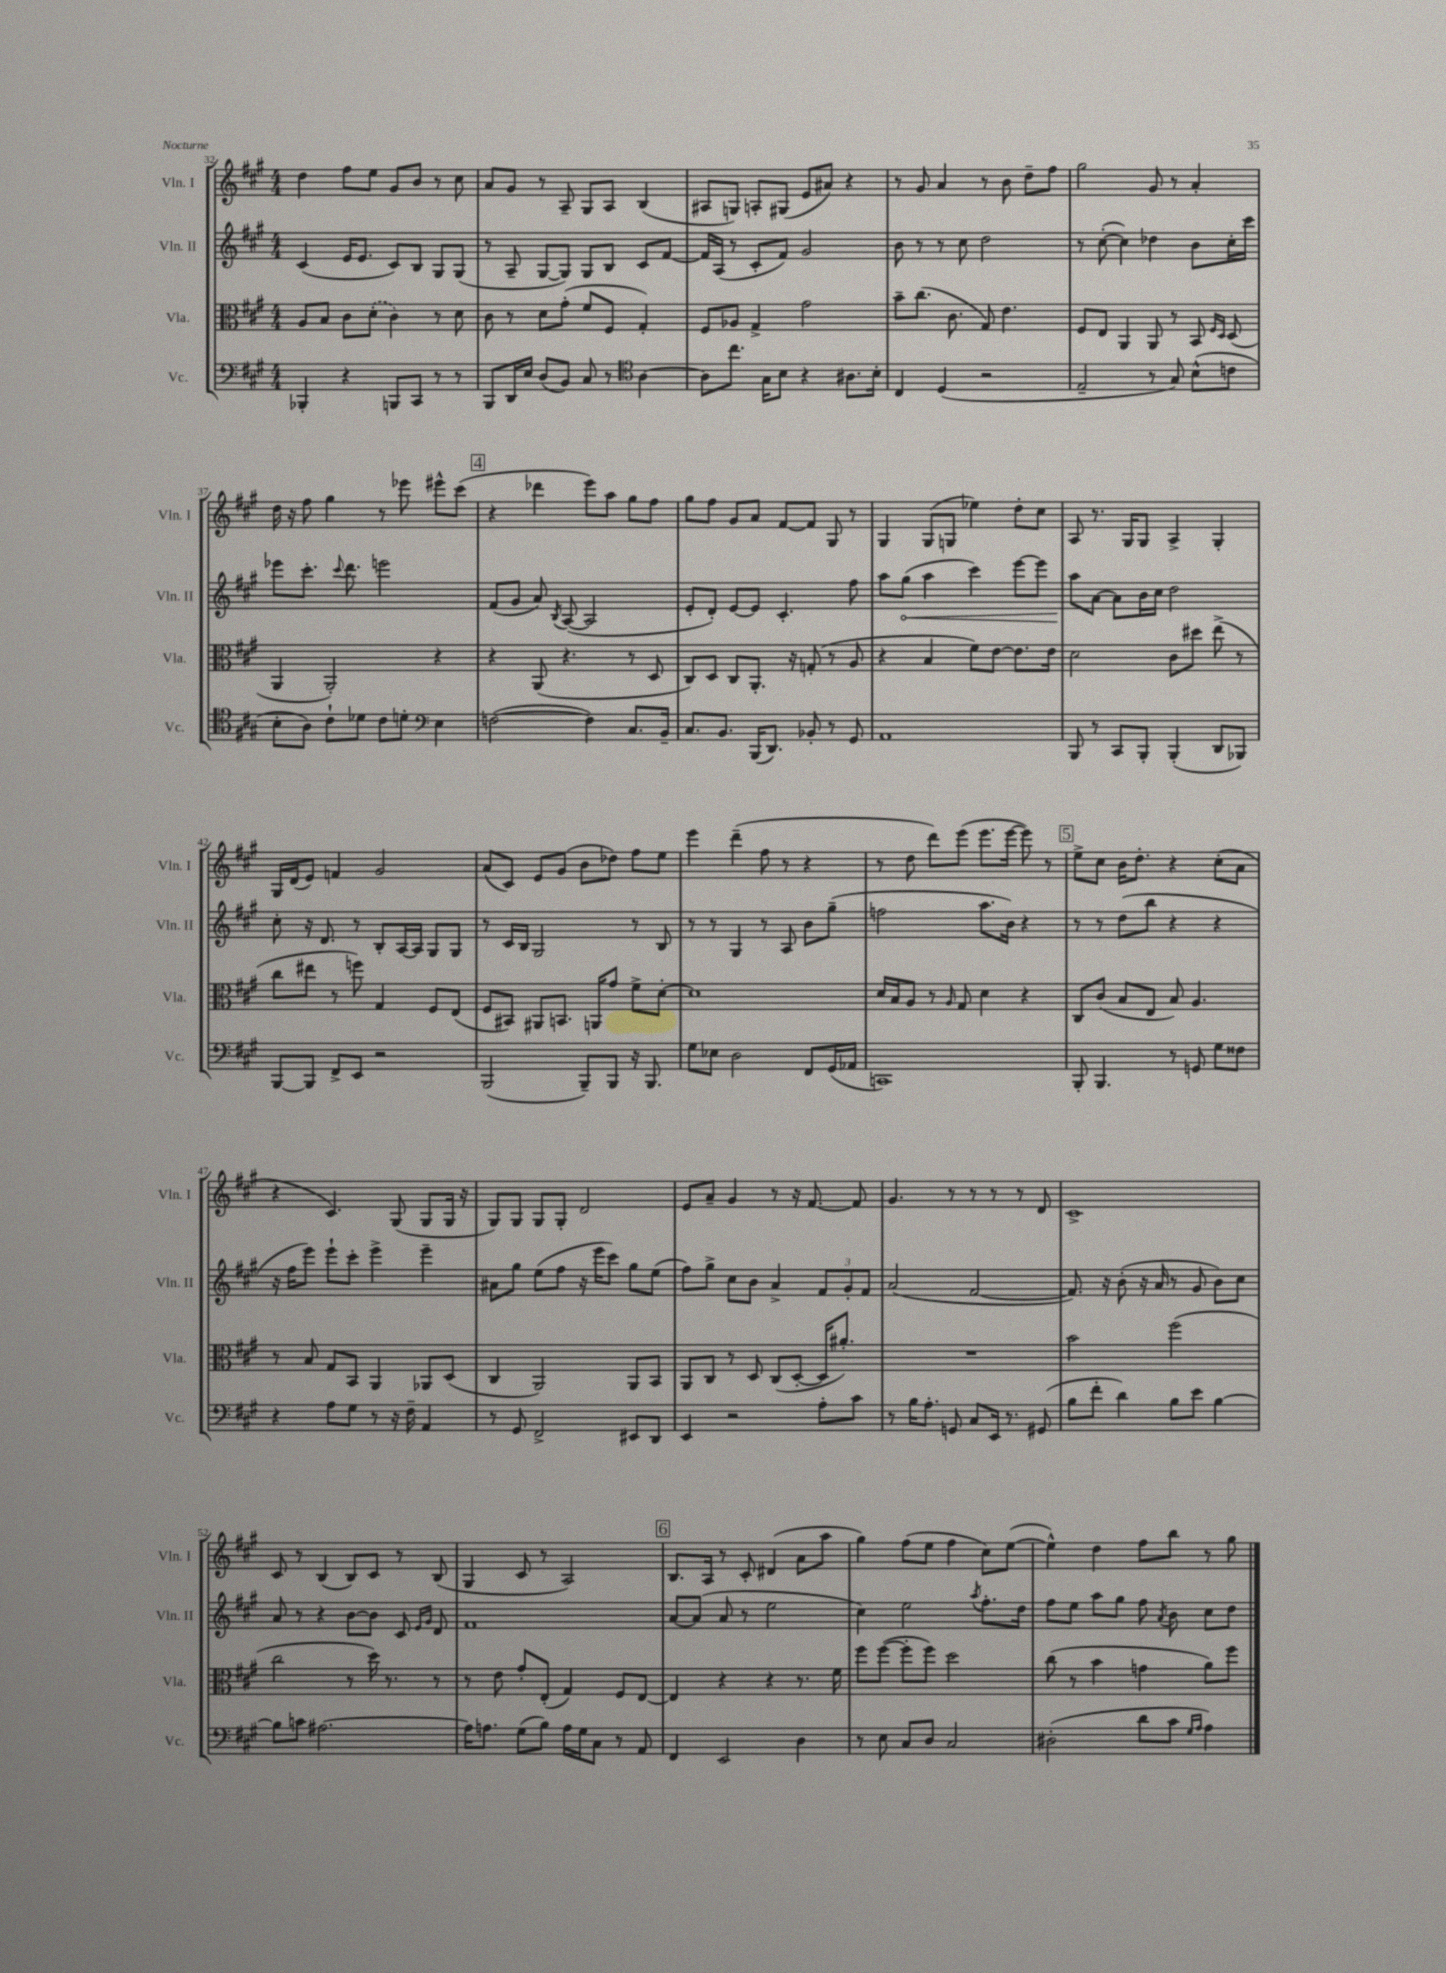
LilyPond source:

<<
\new StaffGroup <<
\new Staff = "s0" \with { instrumentName = "Vln. I" shortInstrumentName = "Vln. I" } {
    \clef treble \key a \major \numericTimeSignature \time 4/4
    \autoBeamOff d''4 fis''8[ e''8] gis'8[ b'8] r8 cis''8 |
    a'8[ gis'8] r8 a8-- gis8[ a8] b4( |
    ais8[ g8]) a8[-. gis8]( e'8[ ais'8]) r4 |
    r8 gis'8 a'4 r8 b'8 d''8[-- fis''8] |
    gis''2 gis'8 r8 a'4-. |
    d''16 r16 fis''8 gis''4 r8 ees'''8 eis'''8[-^ cis'''8]( |
    \mark \markup { \box "4" } r4 des'''4 e'''8[) a''8] gis''8[ fis''8] |
    gis''8[ fis''8] gis'8[ a'8] fis'8[~ fis'8] gis8 r8 |
    gis4 gis8[( g8] ees''4) d''8[-. cis''8] |
    a8 r8. gis16[ gis8] a4-> gis4-. |
    gis16[ d'16( e'8]) f'4 gis'2 |
    a'8[( cis'8]) e'8[ gis'8]( b'8[ des''8]) fis''8[ e''8] |
    e'''4 d'''4--( fis''8 r8 r4 |
    r8 d''8 d'''8[) e'''8]( e'''8.[ e'''16]~ e'''8) r8 |
    \mark \markup { \box "5" } e''8[-> cis''8] b'16[ d''8.]-. r4 cis''8[-.( a'8] |
    r4 cis'4.) gis8( gis8[ gis16] r16 |
    gis8[) gis8] gis8[ gis8]-. d'2 |
    e'8[ a'8]-- gis'4 r8 r16 fis'8.~ fis'8 |
    gis'4. r8 r8 r8 r8 d'8 |
    cis'1-> |
    cis'8 r8 b4( b8[) cis'8] r8 b8( |
    gis4 cis'8 r8 a2) |
    \mark \markup { \box "6" } b8.[ a16] r8 cis'8-. dis'4( a'8[ a''8] |
    gis''4) fis''8[( e''8] fis''4 cis''8[) e''8]~( |
    e''4-^) d''4 fis''8[ b''8] r8 gis''8 \bar "|." |
}
\new Staff = "s1" \with { instrumentName = "Vln. II" shortInstrumentName = "Vln. II" } {
    \clef treble \key a \major \numericTimeSignature \time 4/4
    \autoBeamOff cis'4( e'16[ e'8.] cis'8[) b8] gis8[ gis8]( |
    r8 a8-- gis8[~ gis8]) gis8[ b8] cis'8[ fis'8]~ |
    fis'16[ a16]( r8 cis'8[-. fis'8]) gis'2 |
    b'8 r8 r8 cis''8 d''2 |
    r8 cis''8~-.( cis''4) des''4 b'8[ cis''16-. cis'''16] |
    ees'''8[ cis'''8.]-. \appoggiatura { cis'''8 } d'''8. e'''2 |
    \mark \markup { \box "4" } fis'8[( gis'8] a'8) \acciaccatura { b8 } a8~( a2 |
    e'8[-. d'8]-.) e'8[~ e'8] cis'4.-. fis''8 |
    a''8[ \once \override Hairpin.circled-tip = ##t gis''8]\<( a''4 cis'''4) e'''8[~ e'''8] |
    a''8[\! a'8]~ a'8[ b'16 cis''16] d''2 |
    cis''8-. r16 d'8. r8 b8[-. a16~ a16] gis8[ gis8] |
    r8 cis'16[ b16] gis2 r8 b8 |
    r8 r8 gis4 r8 a8 b'8[ gis''8]--( |
    f''2 a''8.[ b'16]) r4 |
    \mark \markup { \box "5" } r8 r8 d''8[( b''8] r4 r4 |
    r16 fis''16[ e'''8]) e'''8[-! cis'''8]-. e'''4-> e'''4-- |
    ais'8[ gis''8] e''8[( fis''8] r16 e'''16[ cis'''8]) gis''8[ e''8]( |
    fis''8[) gis''8]-> cis''8[ b'8] a'4-> \tuplet 3/2 { fis'8[ gis'8-. fis'8] } |
    a'2( fis'2~ |
    fis'8.) r16 b'8-.( r16 a'16 r8 gis'8 b'8[) cis''8] |
    a'8 r8 r4 b'8[~ b'8] cis'8 \grace { e'16[ gis'16] } d'8 |
    fis'1 |
    \mark \markup { \box "6" } a'8[~ a'8]( a'8 r8 e''2 |
    cis''4) e''2 \acciaccatura { a''8 } fis''8.[-. d''16] |
    fis''8[ e''8] a''8[ gis''8] fis''8 \acciaccatura { a'8 } b'8 cis''8[ d''8] \bar "|." |
}
\new Staff = "s2" \with { instrumentName = "Vla." shortInstrumentName = "Vla." } {
    \clef alto \key a \major \numericTimeSignature \time 4/4
    \autoBeamOff a8[ b8] cis'8[ \once \slurDashed d'8]-.( cis'4) r8 d'8 |
    cis'8 r8 d'8[ gis'8]-.( fis'8[ fis8] gis4-.) |
    fis8[ aes8] gis4-> gis'2 |
    b'8[-- cis''8.]( cis'8. gis8) e'4. |
    fis8[ e8] a,4 a,8 r8 b,8 \grace { fis16[ d16] } d8( |
    a,4 a,2-.) r4 |
    \mark \markup { \box "4" } r4 a,8( r4. r8 d8 |
    cis8[) d8] cis8[ a,8.]-. r16 g8-.( r8 a8 |
    r4 b4 fis'8[) e'8]~ e'8.[ e'16] |
    d'2 cis'8[ dis''8] e''8->( r8 |
    cis''8[ eis''8] r8 f''8) gis4 fis8[ e8]( |
    fis8[ bis,8]) ais,8[ b,8.] a,16[ gis'8] fis'8[-> d'8]~-. |
    d'1 |
    d'16[ b16 a8] r8 \grace { a16 } gis8 d'4 r4 |
    \mark \markup { \box "5" } cis8[ cis'8]( b8[ e8] b8) a4. |
    r8 b8 gis8[ b,8] a,4 aes,8[ d8]( |
    cis4 a,2) a,8[ b,8] |
    a,8[ cis8] r8 d8 cis8[( d8]~-. d16[ ais'8.]-.) |
    R1 |
    b'2 fis''2( |
    cis''2 r8 d''16) r8. r8 |
    r8 e'8 gis'8[-. e8]-.( gis4) fis8[ e8]~ |
    \mark \markup { \box "6" } e4 r4 r4 r8. fis'16 |
    fis''8[ fis''8]~( fis''8[-. fis''8]) d''2 |
    cis''8( r8 b'4 g'4 a'8[) fis''8] \bar "|." |
}
\new Staff = "s3" \with { instrumentName = "Vc." shortInstrumentName = "Vc." } {
    \clef bass \key a \major \numericTimeSignature \time 4/4
    \autoBeamOff bes,,4-. r4 b,,8[ cis,8] r8 r8 |
    b,,8[ d,16 e16] d8[( b,8]) cis8 r8 \clef tenor a4~ |
    a8[ cis''8.] gis16[ b8] r4 ais8.[ b16]-. |
    cis4 d4( r2 |
    e2-- r8 gis8) b8[-^( c'8] |
    b8[-. a8]) cis'8[-! des'8] cis'8[ d'8]-. \clef bass e4 |
    \mark \markup { \box "4" } f2~( f4) cis8.[ b,16]-- |
    cis8.[ b,8.] b,,16[( d,8.]) bes,8-. r8 gis,8 |
    a,1 |
    b,,8 r8 cis,8[ b,,8]-. b,,4-.( d,8[ bes,,8]) |
    b,,8[~ b,,8] fis,8[-> e,8] r2 |
    b,,2( b,,8[--) b,,8] r16 b,,8. |
    gis8[ ees8] d2 fis,8[ gis,16( aes,16] |
    c,1) |
    \mark \markup { \box "5" } b,,8-. b,,4. r8 g,8 gis8[ fisis8] |
    r4 a8[ gis8] r8 r16 fis16-- a,4 |
    r8 gis,8 fis,2-> eis,8[ d,8] |
    e,4 r2 a8[-. cis'8] |
    r8 b16[ a8.]-. g,8 cis8[ e,16] r8. gis,8( |
    b8[ fis'8]-. d'4) b8[ e'8] b4~ |
    b8[ c'8] ais2.~ |
    ais16[ a8.] gis8[( b8]) a16[ gis16 cis8] r8 a,8 |
    \mark \markup { \box "6" } fis,4 e,2 d4 |
    r8 e8 cis8[ d8] cis2 |
    dis2-.( d'8[ cis'8] \grace { gis16[ a16] } a4) \bar "|." |
}
>>
>>
\layout { \context { \Score currentBarNumber = #32 } }
